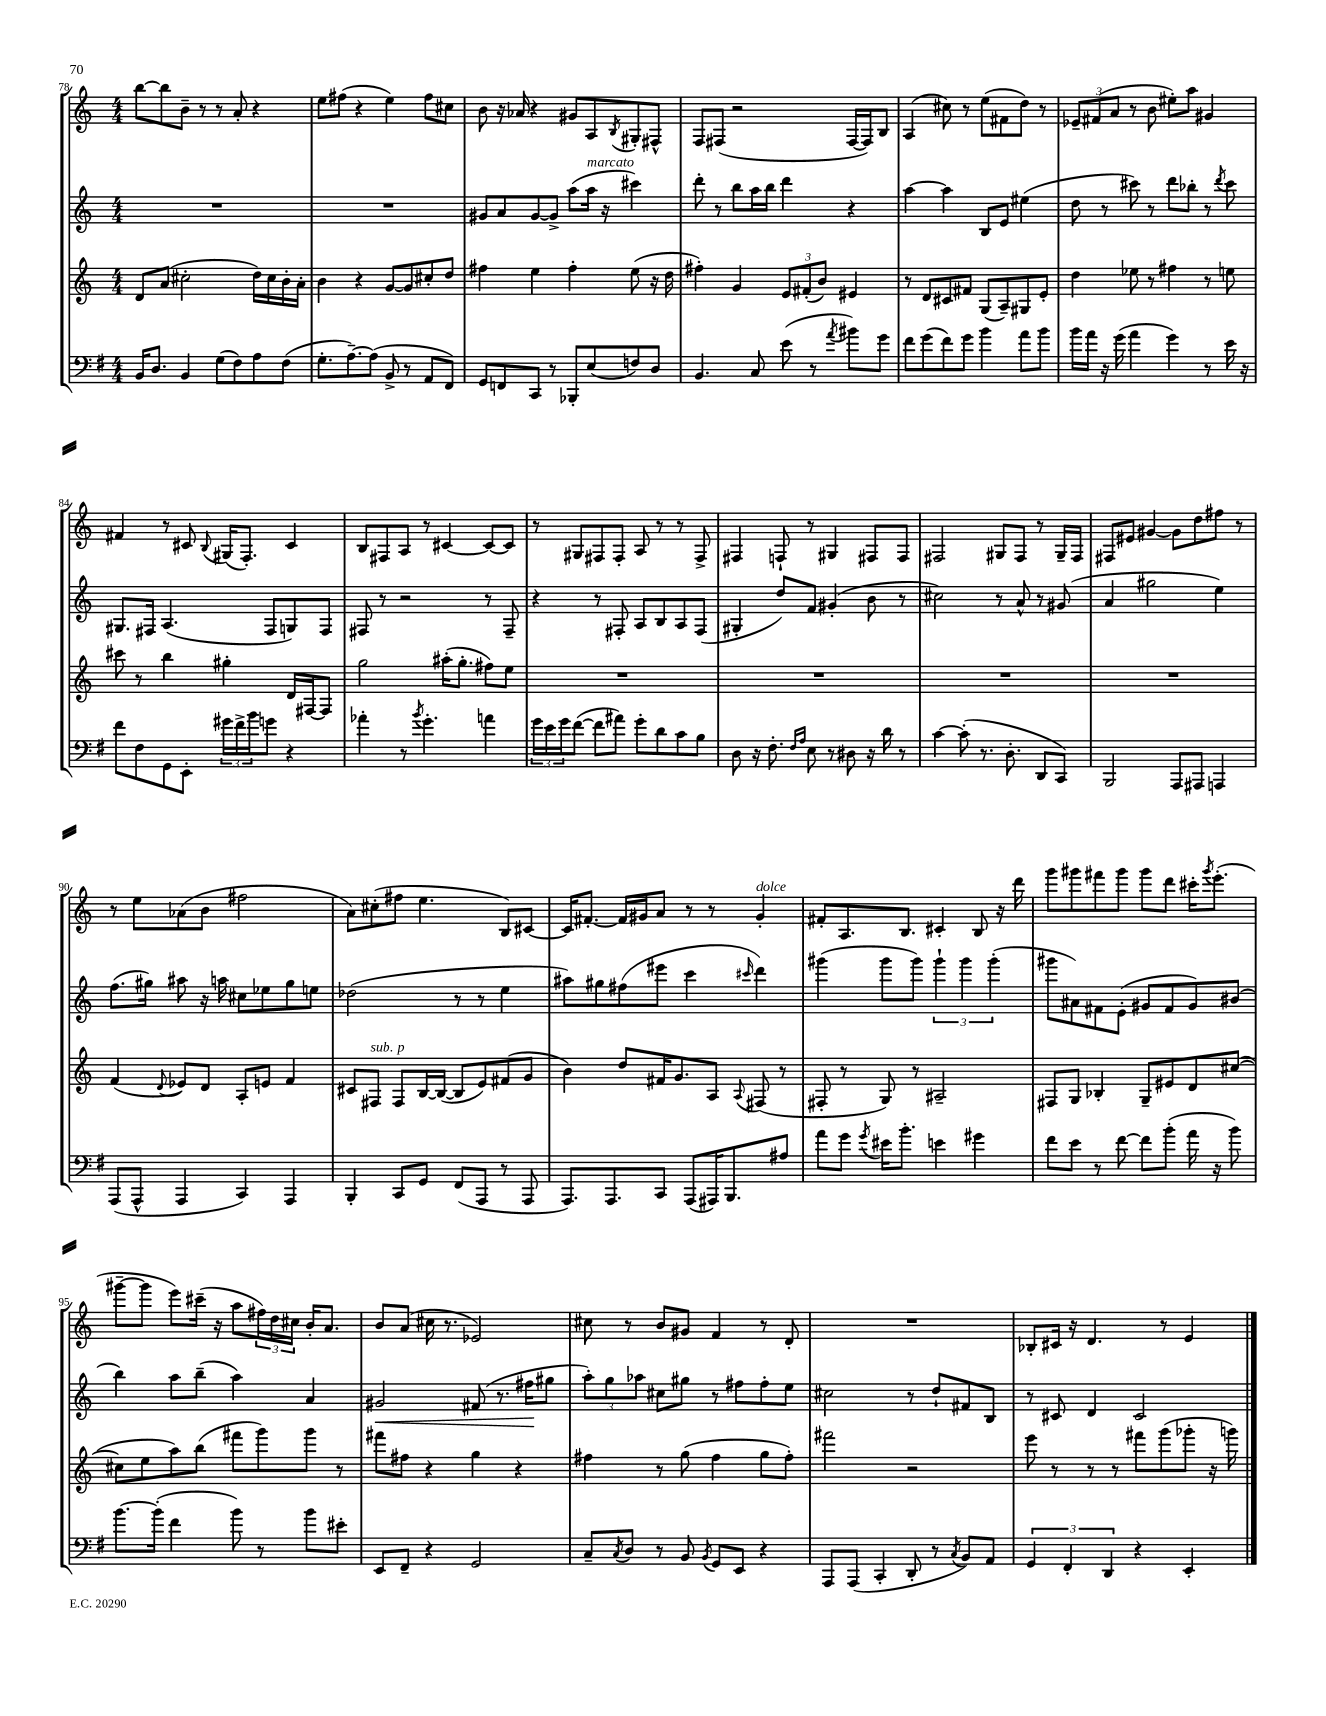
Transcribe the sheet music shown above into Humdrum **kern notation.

**kern	**kern	**kern	**kern
*staff4	*staff3	*staff2	*staff1
*clefF4	*clefG2	*clefG2	*clefG2
*k[f#]	*k[]	*k[]	*k[]
*M4/4	*M4/4	*M4/4	*M4/4
16BB	8d	1r	[8bb
8.D	.	.	.
.	(8a	.	8bb]
4BB	2cc#'	.	8b~
.	.	.	8r
(8G	.	.	8r
8F#)	.	.	8a'
8A	16dd)	.	4r
.	16cc#	.	.
(8F#	16b'	.	.
.	16a'	.	.
=	=	=	=
8.G'	4b	1r	8ee
.	.	.	(8ff#
[8.A~)	.	.	.
.	4r	.	4r
(8A]	.	.	.
8BB^	[8g	.	4ee)
8r	8g]	.	.
8AA	8cc#'	.	8ff#
8FF#)	8dd	.	8cc#
=	=	=	=
8GG	4ff#	8g#	8b
8FF	.	8a	16r
.	.	.	16a-
8CC	4ee	[8g#	4r
8r	.	8g#^]	.
8BBB-'	4ff#'	(8aa	8g#
(8E	.	16aa	8A
.	.	16r	.
.	.	.	8qB
8F)	(8ee	4ccc#)	8G#'
8D	16r	.	8F#^^
.	16dd	.	.
=	=	=	=
4.BB	4ff#')	8ddd'	8F
.	.	8r	(8F#
.	4g	8bb	2r
8C	.	16aa	.
.	.	16bb	.
(8e	12e	4ddd	.
.	(12f#'	.	.
8r	.	.	.
.	12b)	.	.
8qa	.	.	.
8b#)	4e#	4r	[16F#
.	.	.	16F#])
8g	.	.	8B
=	=	=	=
8f#	8r	[4aa	(4A
(8g	8d	.	.
8f#)	8c#	4aa]	8cc#)
8g	8f#	.	8r
4b	(8G	8B	(8ee
.	8A~)	8e	8f#
8a	8G#	(4ee#	8dd)
8b	8e'	.	8r
=	=	=	=
16b	4dd	8dd	12e-~
16a	.	.	.
.	.	.	(12f#
16r	.	8r	.
.	.	.	12a
(16g	.	.	.
4a	8ee-	8ccc#)	8r
.	8r	8r	8b
4g)	4ff#	8ddd	8ee#')
.	.	8bb-'	8aa
8r	8r	8r	4g#
.	.	8qddd	.
16e	8ee	8ccc#	.
16r	.	.	.
=	=	=	=
8f#	8ccc#	8.G#	4f#
8F#	8r	.	.
.	.	16F#	.
8GG	4bb	(4.A	8r
8EE'	.	.	8c#
.	.	.	8qqB
24g#	4gg#'	.	(16G#
24f#^	.	.	.
.	.	.	8.F')
24b	.	.	.
8g	.	8F#	.
4r	16d	8G)	4c#
.	[16F#	.	.
.	8F#]	8F#	.
=	=	=	=
4a-'	2gg	8F#	8B
.	.	8r	8F#
8r	.	2r	8A
8qb	.	.	.
4.g'	.	.	8r
.	(16aa#'	.	[4c#
.	8.gg'	.	.
4a	8ff#)	8r	8c#_
.	8ee	8F#~	8c#]
=	=	=	=
24g	1r	4r	8r
24e	.	.	.
24g	.	.	.
([8f#	.	.	8G#
8f#]	.	8r	8F#
8a#)	.	8F#'	8F#'
8g'	.	8A	8A
8d	.	8B	8r
8c	.	8A	8r
8B	.	(8F#	8F#^
=	=	=	=
8D	1r	4G#'	4F#
16r	.	.	.
8.F#'	.	.	.
.	.	8dd)	8F`
16qqF#	.	.	.
16qqA	.	.	.
8E	.	8f	8r
8r	.	(4g#'	4G#
8D#	.	.	.
16r	.	8b	8F#
16d	.	.	.
8r	.	8r	8F#
=	=	=	=
[4c	1r	2cc#)	2F#
(8c']	.	.	.
8.r	.	.	.
.	.	8r	8G#
8.D'	.	.	.
.	.	8a^^	8F#
8DD	.	8r	8r
8CC)	.	(8g#	16G#~
.	.	.	16F#
=	=	=	=
2BBB	1r	4a	8F#
.	.	.	8e#
.	.	2gg#	[4g#
8AAA	.	.	8g#]
8AAA#	.	.	8dd
4AAA	.	4ee)	8ff#
.	.	.	8r
=	=	=	=
(8AAA	(4f	(8.ff	8r
8AAA^^	.	.	8ee
.	.	16gg#)	.
.	8qqd	.	.
4AAA	8e-)	8aa#	(8a-
.	8d	16r	8b
.	.	16aa	.
4CC)	8A'	8cc#	2ff#
.	8e	8ee-	.
4AAA	4f	8gg#	.
.	.	8ee	.
=	=	=	=
4BBB'	8c#	(2dd-	8a)
.	8F#	.	(8cc#'
8CC	8F#	.	8ff#
8GG	[16B	.	4.ee
.	(16B_	.	.
(8FF#	8B]	8r	.
8AAA	8e)	8r	.
8r	(8f#	4ee	8B)
8AAA	8g	.	[8c#
=	=	=	=
8.AAA)	4b)	8aa#)	16c#]
.	.	.	[8.f#'
.	.	8gg#	.
8.AAA	.	.	.
.	8dd	(8ff#	16f#]
.	.	.	16g#
8CC	16f#	8eee#	8a
.	8.g	.	.
(8AAA	.	4ccc	8r
16AAA#)	8A	.	8r
8.BBB	.	.	.
.	8qqA	16qqccc#	.
.	(8F#	4ddd)	4g#'
8A#	8r	.	.
=	=	=	=
8a	8F#'	(4ggg#	8f#'
8g	8r	.	8.A
8qg	.	.	.
16e#	8G)	8ggg#	.
8.b'	.	.	8.B
.	8r	8ggg#)	.
4e	2A#~	6ggg#`	4c#'
.	.	6ggg#	.
4g#	.	.	8B
.	.	(6ggg#'	.
.	.	.	16r
.	.	.	16ddd
=	=	=	=
8f#	8F#	8ggg#	8ggg
8e	8G	8a#)	8ggg#
8r	4B-'	8f#	8fff#
[8f#	.	(8e'	8ggg#
8f#]	8G~	8g#	8ggg#
(8b'	8e#	8f#	8ddd
16a	8d	8g#)	16ccc#'
.	.	.	8qggg#
16r	.	.	(8.eee'
8b)	([8cc#	(8b#	.
=	=	=	=
[8.b	8cc#]	4bb)	[8ggg#~
.	8ee	.	8ggg#]
(16b']	.	.	.
4f#	8aa)	8aa	8eee)
.	(8bb	(8bb~	(16ccc#~
.	.	.	16r
8b)	8fff#	4aa)	8aa
8r	8ggg)	.	24ff#)
.	.	.	24dd
.	.	.	24cc#
8b	8ggg	4a	16b'
.	.	.	8.a
8e#'	8r	.	.
=	=	=	=
8EE	8fff#	2g#	8b
8FF#~	8ff#	.	(8a
4r	4r	.	16cc#
.	.	.	8.r
2GG	4gg	(8f#	2e-)
.	.	8.r	.
.	4r	.	.
.	.	16ff#	.
.	.	8gg#	.
=	=	=	=
8C~	4ff#	12aa')	8cc#
.	.	12gg	.
8qC	.	.	.
8D	.	.	8r
.	.	12aa-	.
8r	8r	8cc#	8b
8BB	(8gg	8gg#	8g#
8qBB	.	.	.
8GG	4ff#	8r	4f
8EE	.	8ff#	.
4r	8gg	8ff#'	8r
.	8ff#')	8ee	8d'
=	=	=	=
8AAA	2fff#	2cc#	1r
(8AAA	.	.	.
4CC'	.	.	.
8DD'	2r	8r	.
8r	.	8dd`	.
8qC	.	.	.
8BB)	.	8f#	.
8AA	.	8B	.
=	=	=	=
6GG	8eee	8r	8B-'
.	8r	8c#	16c#
6FF#'	.	.	.
.	.	.	16r
.	8r	4d	4.d
6DD	.	.	.
.	8r	.	.
4r	8fff#	2c#	.
.	(8ggg	.	8r
4EE'	8ggg-'	.	4e
.	16r	.	.
.	16ggg)	.	.
==	==	==	==
*-	*-	*-	*-
